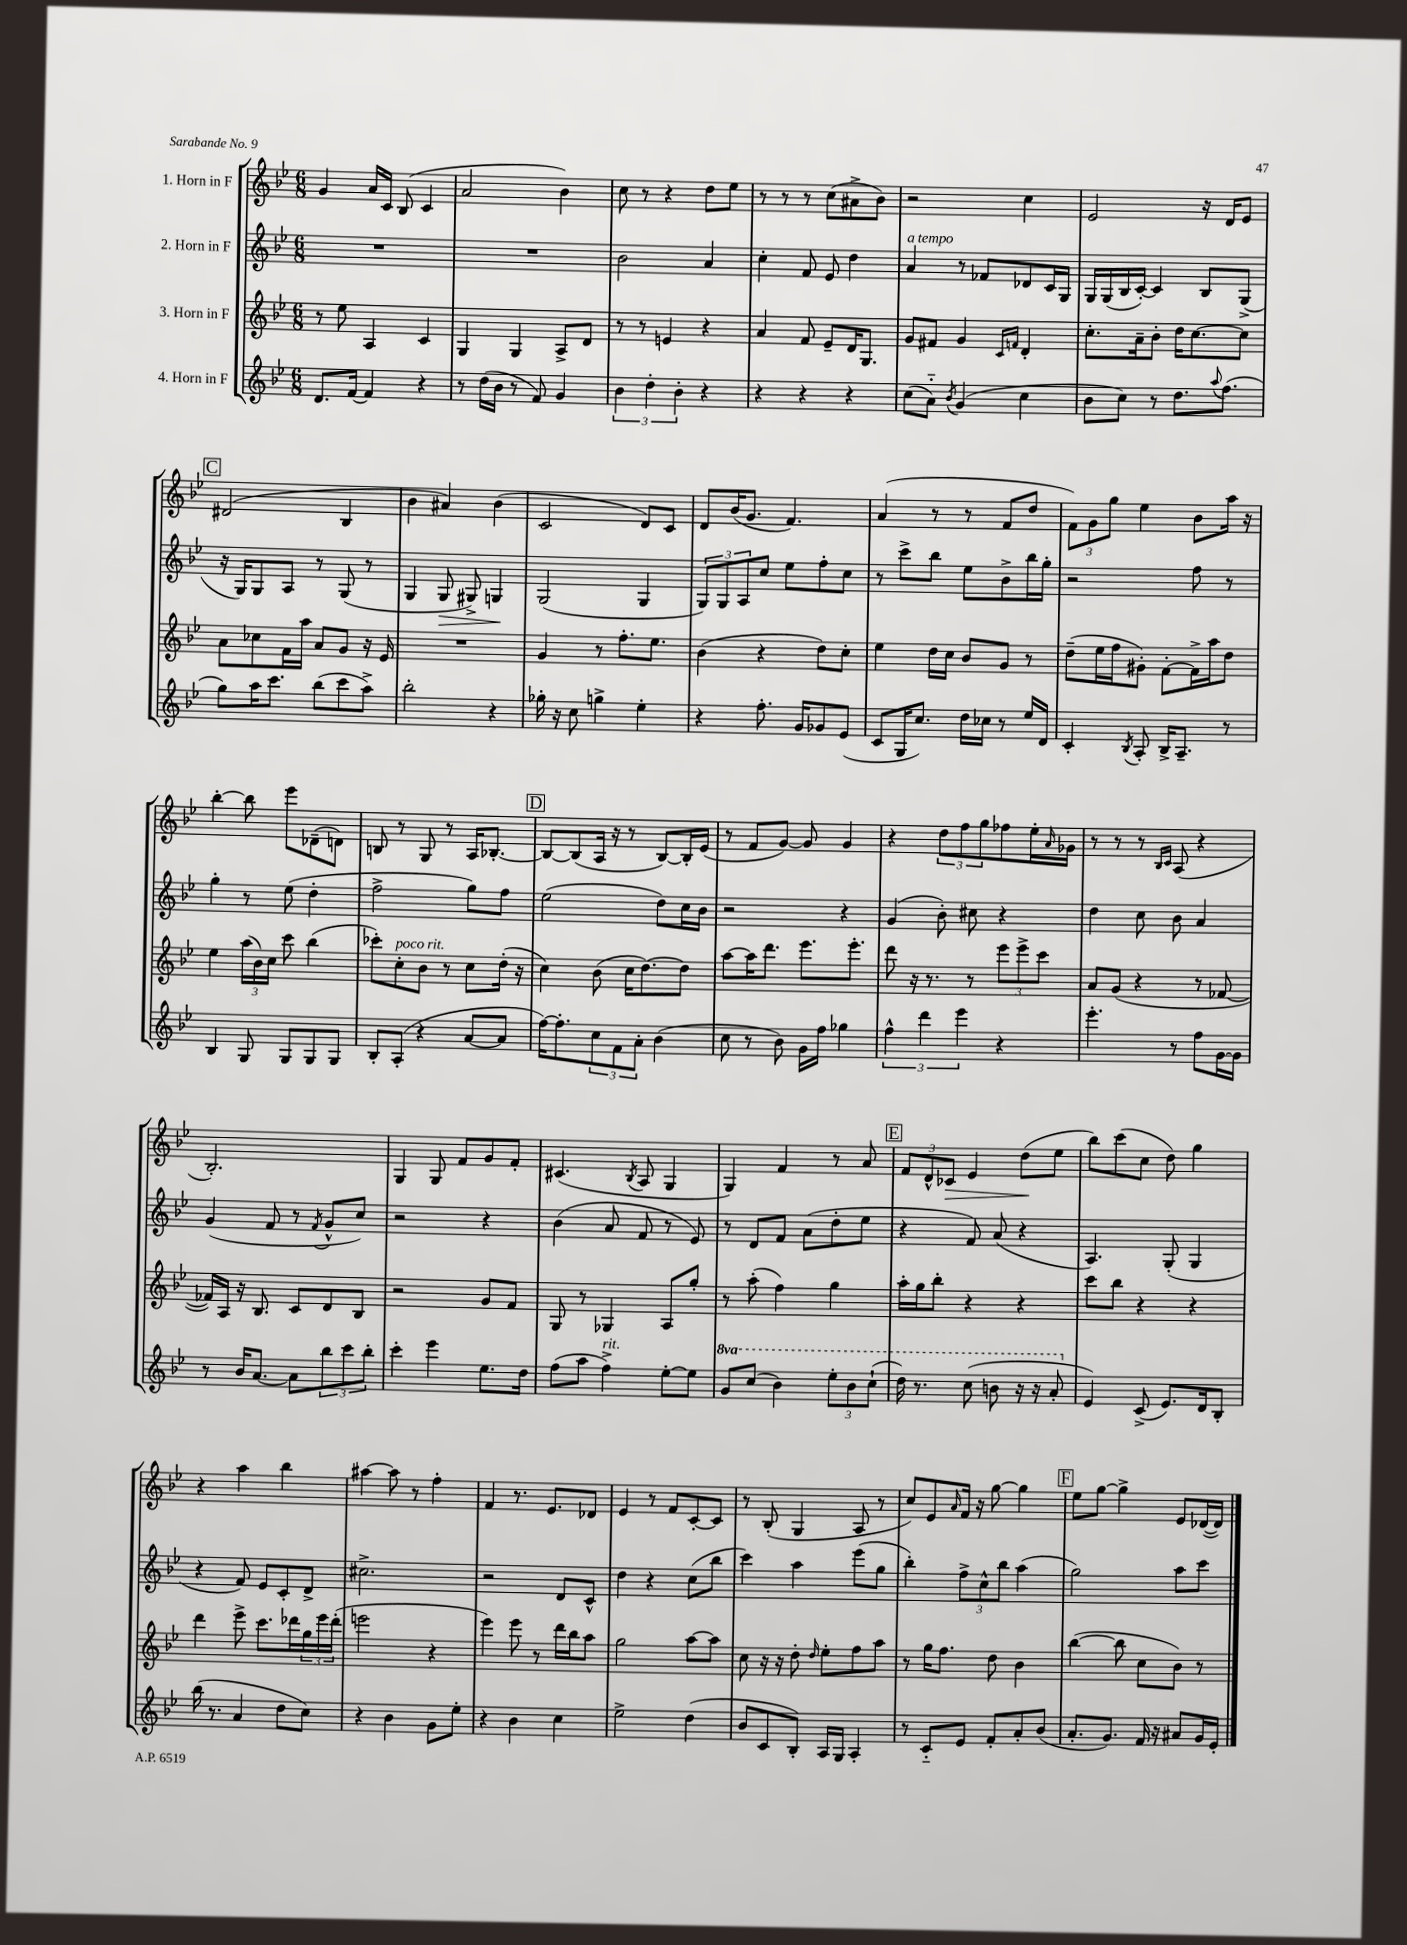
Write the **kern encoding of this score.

**kern	**kern	**kern	**kern
*staff4	*staff3	*staff2	*staff1
*clefG2	*clefG2	*clefG2	*clefG2
*k[b-e-]	*k[b-e-]	*k[b-e-]	*k[b-e-]
*M6/8	*M6/8	*M6/8	*M6/8
8.d/L	8r	2.r	4g/
.	8ee-\	.	.
[16f/Jk	.	.	.
4f/]	4A/	.	16a/LL
.	.	.	16c/JJ
.	.	.	(8B-/
4r	4c/	.	4c/
=	=	=	=
8r	4G/	2.r	2a/
(16dd\LL	.	.	.
16b-\JJ	.	.	.
8r	4G/	.	.
8f/)	.	.	.
4g/	8A^/L	.	4b-\)
.	8d/J	.	.
=	=	=	=
6b-\	8r	2b-\	8cc\
.	8r	.	8r
6dd'\	.	.	.
.	4e/	.	4r
6b-'\	.	.	.
4r	4r	4a/	8dd\L
.	.	.	8ee-\J
=	=	=	=
4r	4a/	4cc'\	8r
.	.	.	8r
4r	8f/	8f/	8r
.	8e-~/L	8e-/	(8cc\L
4r	16d/K	4dd\	8a#^\
.	8.G/J	.	.
.	.	.	8b-\J)
=	=	=	=
(8cc\L	8g/L	4a/	2r
8a'~\J)	8f#/J	.	.
8qb-/	.	.	.
(4g/	4g/	8r	.
.	.	8f-/L	.
.	16qqc/LL	.	.
.	16qqf/JJ	.	.
4cc\	4d'/	8d-/	4cc\
.	.	16c/L	.
.	.	16G/JJ	.
=	=	=	=
8b-\L	8.cc'\L	16G/LL	2e-/
.	.	(16G/	.
8cc\J)	.	16B-/	.
.	16a~\k	[16c'/JJ)	.
8r	8b-'\J	4c/]	.
8.dd\L	16dd\LK	.	.
.	[8.cc\	.	.
.	.	8B-/L	16r
8qqaa/	.	.	.
(8.ff\J	.	.	16d/LK
.	8cc\]J	(8G^/J	8e-/J
=	=	=	=
8gg\L)	8a\L	16r	(2d#/
.	.	16G/LK)	.
16aa\K	8cc-\	8G/	.
8.ccc\J	.	.	.
.	16f\L	8A/J	.
.	16aa\JJ	.	.
(8bb-\L	8a/L	8r	.
8ccc\	8g/J	(8G/	4B-/
8aa^\J)	16r	8r	.
.	16e-/	.	.
=	=	=	=
2bb-'\	2.r	4G/	4b-\
.	.	8G/	4a#/)
.	.	8G#^/)	.
4r	.	4G/	(4b-\
=	=	=	=
16gg-'\	4g/	(2G/	2c/
16r	.	.	.
8cc\	.	.	.
4gg^\	8r	.	.
.	8.ff'\L	.	.
4ee-'\	.	4G/	8d/L)
.	8.ee-\J	.	.
.	.	.	8c/J
=	=	=	=
4r	(4b-\	12G/L)	8d/L
.	.	12G/	.
.	.	.	(16b-/K
.	.	12A/	.
.	.	.	8.g/J
8.ff'\	4r	8cc/J	.
.	.	8ee-\L	4.f/)
16g/LK	.	.	.
8g-/	8dd\L)	8ff'\	.
(8e-/J	8cc'\J	8cc\J	.
=	=	=	=
8c/L	4ee-\	8r	(4a/
16G/K	.	8ccc^\L	.
8.cc/J)	.	.	.
.	16dd\LL	8bb-\J	8r
.	16cc\JJ	.	.
16dd\LL	8b-/L	8ee-\L	8r
16cc-\JJ	.	.	.
8r	8g/J	8b-^\	8f/L
16ee-/LL	8r	16bb-\L	8dd/J
16d/JJ	.	16gg'\JJ	.
=	=	=	=
4c'/	(8dd~\L	2r	12f\L)
.	.	.	12g\
.	16ee-\L	.	.
.	.	.	12gg\J
.	16ff\J	.	.
8qB-/	.	.	.
8A'/	8g#'\J)	.	4ee-\
16B-^/LK	[8f'\L	.	.
8.A~/J	.	.	.
.	16f^\]L	8ff\	8b-\L
.	16aa\J	.	.
8r	8dd\J	8r	16aa\Jk
.	.	.	16r
=	=	=	=
4B-/	4ee-\	4gg'\	[4bb-'\
8G/	(24aa\LL	8r	8bb-\]
.	24b-\)	.	.
.	24cc\JJ	.	.
8G/L	8ccc\	(8ee-\	8eee-\L
8G/	(4bb-\	4dd'\	(8d-~\
8G/J	.	.	8d\J)
=	=	=	=
8B-'/L	8ccc-'\L)	2ff^\	8B/
(8A'/J	8cc'\	.	8r
4r	8b-\J	.	8G/
.	8r	.	8r
[8a/L	8cc\L	8gg\L)	16A/LK
.	.	.	[8.B-'/J
8a/]J	(16dd'\Jk	8ff\J	.
.	16r	.	.
=	=	=	=
[16ff\LK)	4cc\)	(2ee-\	8B-/_L
8.ff'\]	.	.	.
.	.	.	(8B-/]
12cc\	(8b-\	.	16A/Jk
.	.	.	16r
12f\	.	.	.
.	16cc\LK	.	8r
12a'\J	.	.	.
.	[8.dd\)	.	.
(4b-\	.	8dd\L)	[8B-/L)
.	8dd\]J	16cc\L	16B-'/]L
.	.	16b-\JJ	(16e-/JJ
=	=	=	=
8cc\	[8aa\L	2r	8r
8r	16aa\]K	.	8f/L
.	8.ddd\J	.	.
8b-\)	.	.	[8g/J)
16g\LL	8.eee-\L	.	8g/]
16ff\JJ	.	.	.
4gg-\	.	4r	4g/
.	8.eee-'\J	.	.
=	=	=	=
6ff^^\	8ddd\	(4g/	4r
.	16r	.	.
6ddd\	.	.	.
.	8.r	.	.
.	.	8b-'\)	12dd\L
6eee-\	.	.	12ff\
.	8r	8cc#\	.
.	.	.	12gg\
4r	12eee-\L	4r	8ff-\
.	12eee-^\	.	.
.	.	.	16ee-'\L
.	12ccc\J	.	.
.	.	.	16qqa/
.	.	.	16g-\JJ
=	=	=	=
4.eee-'\	8a/L	4dd\	8r
.	(8g/J	.	8r
.	4r	8cc\	8r
.	.	.	16qqB-/LL
.	.	.	16qqc/JJ
8r	.	8b-\	(8A/
8ff\L	8r	4a/	4r
[16g\L	[8f-/	.	.
16g\]JJ	.	.	.
=	=	=	=
8r	16f-/]LL)	(4g/	2.B-'/)
.	16A/JJ	.	.
16b-/LK	16r	.	.
[8.a/J	8.B-/	.	.
.	.	8f/	.
8a\]L	8c/L	8r	.
.	.	8qf/	.
12bb-\	8d/	8g^^/L	.
12ccc\	.	.	.
.	8B-/J	8cc/J)	.
12bb-'\J	.	.	.
=	=	=	=
4ccc'\	2r	2r	4G/
4eee-\	.	.	8G/
.	.	.	8f/L
8.ee-\L	8g/L	4r	8g/
.	8f/J	.	8f'/J
16dd\Jk	.	.	.
=	=	=	=
(8ff\L	8G/	(4b-\	(4.c#/
8aa\J	8r	.	.
4ff^\)	4G-/	8a/	.
.	.	.	8qB-/
.	.	8f/	8A/
[8ee-'\L	8A/L	8r	4G/
8ee-\]J	8gg'/J	8e-/)	.
=	=	=	=
8gg/L	8r	8r	4G/)
(8ccc/J	(8aa'\	8d/L	.
4bb-\)	4ff\)	8f/J	4f/
.	.	(8a\L	.
12eee-'\L	4gg\	8dd'\	8r
12bb-\	.	.	.
.	.	8ee-\J	8a/
(12ccc`\J	.	.	.
=	=	=	=
16ddd\)	16aa'\LL	4r	12f/L
8.r	16gg\J	.	.
.	.	.	12d^^/
.	8bb-'\J	.	.
.	.	.	12c-/J
(8ccc\	4r	8f/)	4e-/
8bb\	.	(8a/	.
16r	4r	4r	(8dd\L
16r	.	.	.
8aa'/	.	.	8ee-\J
=	=	=	=
4e-/)	8ccc\L	4.A/)	8bb-\L)
.	8bb-\J	.	(8ccc\
(8c^/	4r	.	8cc\J
8.e-/L)	.	(8G'/	8dd\)
.	4r	4G/	4gg\
16d/k	.	.	.
8B-'/J	.	.	.
=	=	=	=
(16bb-\	4ddd\	4r	4r
8.r	.	.	.
4a/	8eee-^\	8f/)	4aa\
.	8.ccc\L	8e-/L	.
8dd\L	.	8c'/	4bb-\
.	16ddd-\L	.	.
8cc\J)	24gg\	8d^/J	.
.	24eee-\	.	.
.	(24ddd-'\JJ	.	.
=	=	=	=
4r	2eee\	2.cc#^\	[4aa#\
4b-\	.	.	8aa#\]
.	.	.	8r
8g\L	4r	.	4ff'\
8ee-'\J	.	.	.
=	=	=	=
4r	4eee-\)	2r	4f/
4b-\	8eee-\	.	8.r
.	8r	.	.
.	.	.	8.e-/L
4cc\	16ddd\LL	8d/L	.
.	16bb-\J	.	.
.	8aa\J	8c^^/J	8d-/J
=	=	=	=
2ee-^\	2gg\	4dd\	4e-/
.	.	4r	8r
.	.	.	8f/L
(4dd\	[8aa\L	(8cc\L	[8c'/
.	8aa\]J	8bb-\J	8c/]J
=	=	=	=
8b-/L	8cc\	4ccc\)	8r
8c/	16r	.	(8B-'/
.	16r	.	.
8B-'/J)	8dd'\	4aa\	4G/
.	16qqdd/	.	.
16A/LL	8ee-'\L	.	.
16G/JJ	.	.	.
4A'/	8ff\	(8eee-\L	8A/
.	8aa\J	8gg\J	8r
=	=	=	=
8r	8r	4bb-'\)	8cc/L)
8c'~/L	16gg\LK	.	8e-/
.	8.ff\J	.	.
.	.	.	16qqa/
8e-/J	.	12ff^\L	16f/Jk
.	.	.	16r
.	.	12cc^^\	.
8f'/L	8dd\	.	[8gg\
.	.	12bb-\J	.
8a'/	4b-\	(4aa\	4gg\]
(8b-/J	.	.	.
=	=	=	=
8.a'/L	([4bb-\	2gg\)	8ee-\L
.	.	.	[8gg\J
8.g/J)	.	.	.
.	8bb-\]	.	4gg^\]
16f/	8cc\L	.	.
16r	.	.	.
8a#/L	8b-\J)	8aa\L	8e-/L
16g/L	8r	8ccc\J	([16d-/L
16e-'/JJ	.	.	16d-/]JJ)
==	==	==	==
*-	*-	*-	*-
